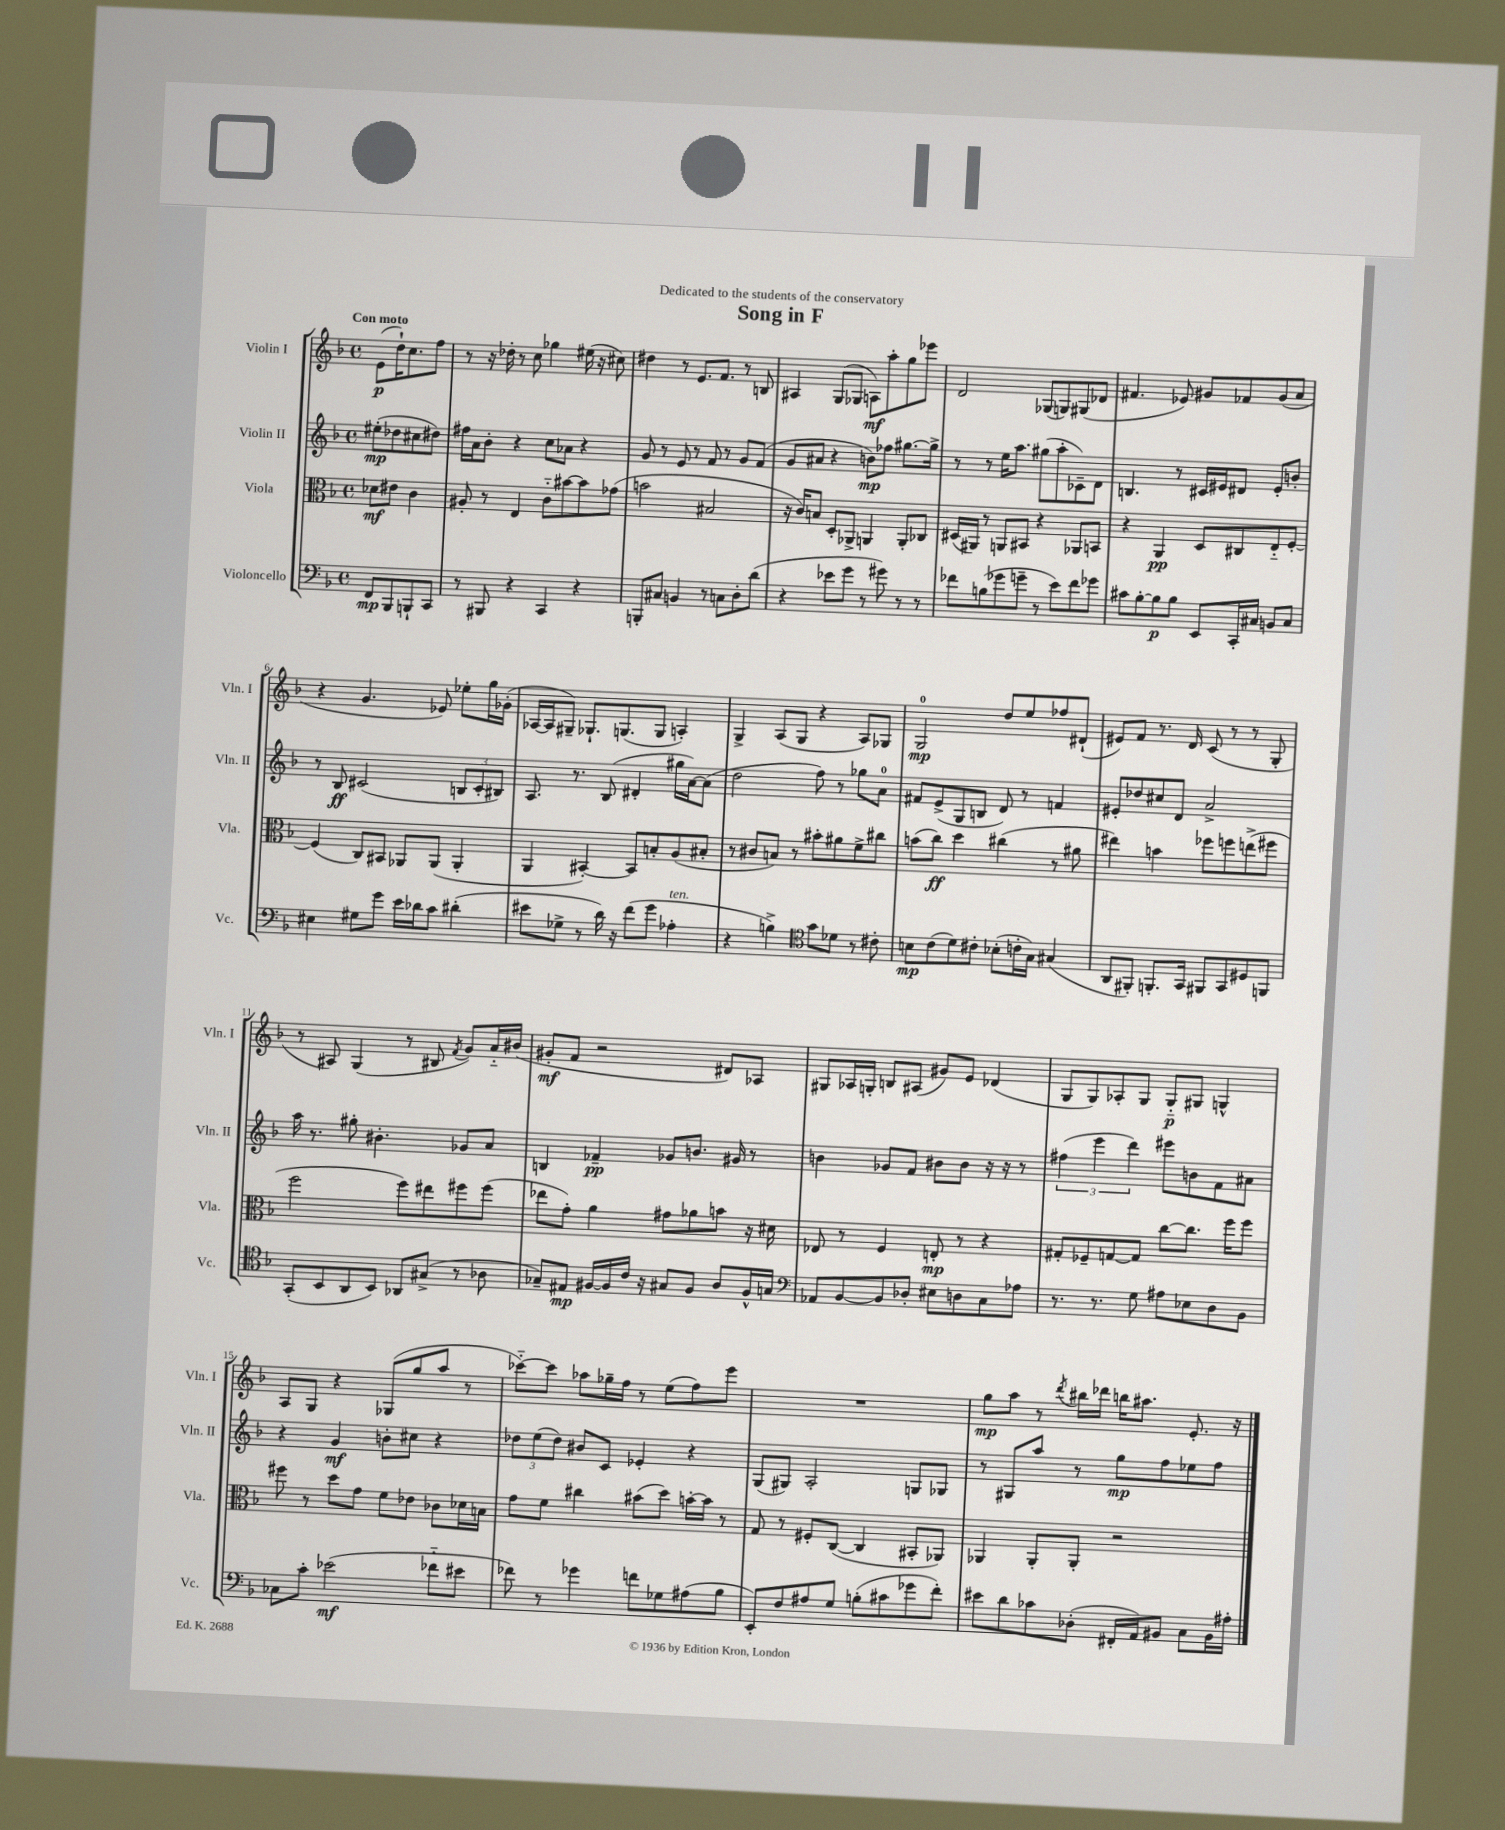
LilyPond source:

\header { title = "Song in F" dedication = "Dedicated to the students of the conservatory" }
<<
\new StaffGroup <<
\new Staff = "s0" \with { instrumentName = "Violin I" shortInstrumentName = "Vln. I" } {
    \clef treble \key f \major \defaultTimeSignature \time 4/4 \partial 2 \tempo "Con moto"
    e'8\p( d''16-!) c''8. f''8 |
    r8 r16 des''16-. r8 c''8 ges''4 eis''16( r16 cis''8) |
    dis''4 r8 e'8. f'8. r8 b8 |
    ais4 g8( ges8 a8\mf) a''8-. g''8 ees'''8 |
    d'2 ges8( g8) gis8( des'8 |
    fis'4. ees'8) gis'8 fes'8 gis'8( a'8 |
    r4 g'4. ees'8) ees''8-. g''16 ges'16-.( |
    aes16~ aes16 gis8--) ges8.-! g8.( g8 a4-.) |
    g4-> a8( g8 r4 a8) ges8 |
    g2-0\mp d''8 e''8 fes''8 dis'8-!( |
    eis'8) f'8 r8. d'16 c'8( r8 r8 g8-. |
    r8 ais8) g4( r8 bis8 \acciaccatura { f'8 } g'8) a'16-_ bis'16( |
    gis'8-.\mf f'8 r2 dis'8) aes8 |
    gis8 aes16 g16-. b8 ais8( gis'8) e'8 des'4( |
    g8 g8) aes8-. g8 g8-_\p gis8 g4-^ |
    a8 g8 r4 ges8( g''8 a''8 r8 |
    ces'''8~-_) ces'''8 aes''8 ges''16-- f''16 r8 e''8( f''8) e'''8 |
    R1 |
    g''8\mp a''8 r8 \acciaccatura { d'''8 } bis''16 des'''16 b''16 ais''8. e'8.-. r16 \bar "|." |
}
\new Staff = "s1" \with { instrumentName = "Violin II" shortInstrumentName = "Vln. II" } {
    \clef treble \key f \major \defaultTimeSignature \time 4/4 \partial 2
    eis''8-.\mp( des''8 cis''8 dis''8) |
    fis''16 a'16 bes'8-. r4 c''8 aes'8 r4 |
    g'8 r8 e'8 r8 f'8 r8 g'8 f'8( |
    g'8 ais'8 r4 b'8\mp) fes''8 gis''8.~ gis''16-> |
    r8 r8 e''16 a''8. gis''8( a''8-. ces'8--) d'8 |
    b4. r8 cis'16 eis'16 dis'8 eis'8-. b'8-. |
    r8 bes8\ff cis'2( \tuplet 3/2 { b8 cis'8-. bis8) } |
    a8. r8. bes8( dis'4-. gis''16 a'16~) a'8( |
    d''2 f''8) r8 ges''8 a'8-0 |
    fis'8 e'8->( g8 b8 d'8) r8 f'4 |
    eis'8-. des''8 cis''8 d'8 a'2-> |
    a''16 r8. gis''8-. bis'4.-. ges'8 a'8 |
    b4 fes'4--\pp ges'8 b'8. gis'16 r8 |
    b'4 ges'8 f'8 bis'8 bis'8 r16 r16 r8 |
    \tuplet 3/2 { fis''4( e'''4 d'''4) } eis'''8 b'8 f'8 ais'8 |
    r4 g'4\mf b'8-. cis''8 r4 |
    \tuplet 3/2 { des''8 e''8( des''8) } bis'8 c'8 ees'4-. r4 |
    g8( gis8) a2-. g8 ges8 |
    r8 gis8 a''8 r8 g''8\mp f''8 ees''8 f''8 \bar "|." |
}
\new Staff = "s2" \with { instrumentName = "Viola" shortInstrumentName = "Vla." } {
    \clef alto \key f \major \defaultTimeSignature \time 4/4 \partial 2
    des'8\mf eis'8 c'4 |
    ais8-. r8 e4 c'8-_ bis'8~ bis'8 ges'8( |
    b'2 bis2 |
    r16 c'16) b8 d8-. aes,8-> a,4 a,8-. ces8 |
    dis16( ais,16) r8 a,8 bis,8 r4 aes,8 b,8 |
    r4 a,4\pp d8 cis8 e8-_ f8~-. |
    f4( c8) bis,8 aes,8 aes,8( aes,4-. |
    a,4 bis,4~-.) bis,8 b8-. a8( bis8-. |
    r8 cis'8 b8) r8 bis'8-. ais'8 f'8-> cis''8 |
    b'8( c''8\ff) d''4 cis''4( r8 ais'8 |
    eis''4) b'4 fes''8 f''8 e''8->( fis''8 |
    f''2 f''8) eis''8 fis''8 fis''8( |
    ees''8 g'8-.) a'4 gis'8 aes'8 b'8 r16 dis'16 |
    ees8 r8 f4 e8-.\mp r8 r4 |
    gis8-. fes8-- g8~ g8 c''8~ c''8. f''16 f''8 |
    fis''8 r8 d''8 g'8 f'8 ees'8 ces'8 des'16 b16 |
    g'8 f'8 cis''4 bis'8( d''8) b'16~-. b'16 r8 |
    g8 r8 fis8-. c8~( c4 bis,8-. aes,8) |
    aes,4 aes,8-. aes,8-. r2 \bar "|." |
}
\new Staff = "s3" \with { instrumentName = "Violoncello" shortInstrumentName = "Vc." } {
    \clef bass \key f \major \defaultTimeSignature \time 4/4 \partial 2
    f,8\mp bes,,8 b,,8-! c,8 |
    r8 bis,,8 r4 c,4 r4 |
    b,,8-. cis8 b,4 r8 c8 d8-. d'8( |
    r4 ees'8 g'8 r8 gis'8) r8 r8 |
    fes'8 b8( ges'8 g'8-- r8 e'8) fes'8 ges'8 |
    cis'8 bes8~-. bes8\p bes8 e,8 c,16-. cis16 b,8 cis8 |
    eis4 gis8 g'8 e'16 des'16 c'8 dis'4-.( |
    eis'8 ges8-> r8 d'16) r16 f'8( g'8 aes4-.^\markup { \italic "ten." } |
    r4 b4->) \clef tenor g'8 des'8 r8 cis'8-. |
    b8\mp c'8( d'8) cis'8-. bes8-.( c'16-. g16) gis4( |
    a,8 fis,8-.) f,8.-. g,16 fis,8 g,8 dis8 f,8 |
    g,8-.( bes,8 a,8 bes,8) aes,8 gis8->( r8 aes8 |
    ges8--) eis8\mp fis16~ fis16 c'16 r16 gis8 fis8 a8 fis16-^ g16 |
    \clef bass aes,8 bes,8~ bes,8 des8-. eis8 d8 c8 aes8 |
    r8. r8. g8 ais8 ees8 d8 bes,8 |
    ces8 c'8-. ees'2\mf( fes'8-_ eis'8 |
    fes'8) r8 ges'4 f'8 ges8 ais8( bes8 |
    e,8-.) f8 ais8 g8 b8-.( cis'8 ges'8 f'8-.) |
    eis'8 d'8 ces'8 des8-.( fis,16-. a,16) bis,8 c8 bis,16 ais16-. \bar "|." |
}
>>
>>
